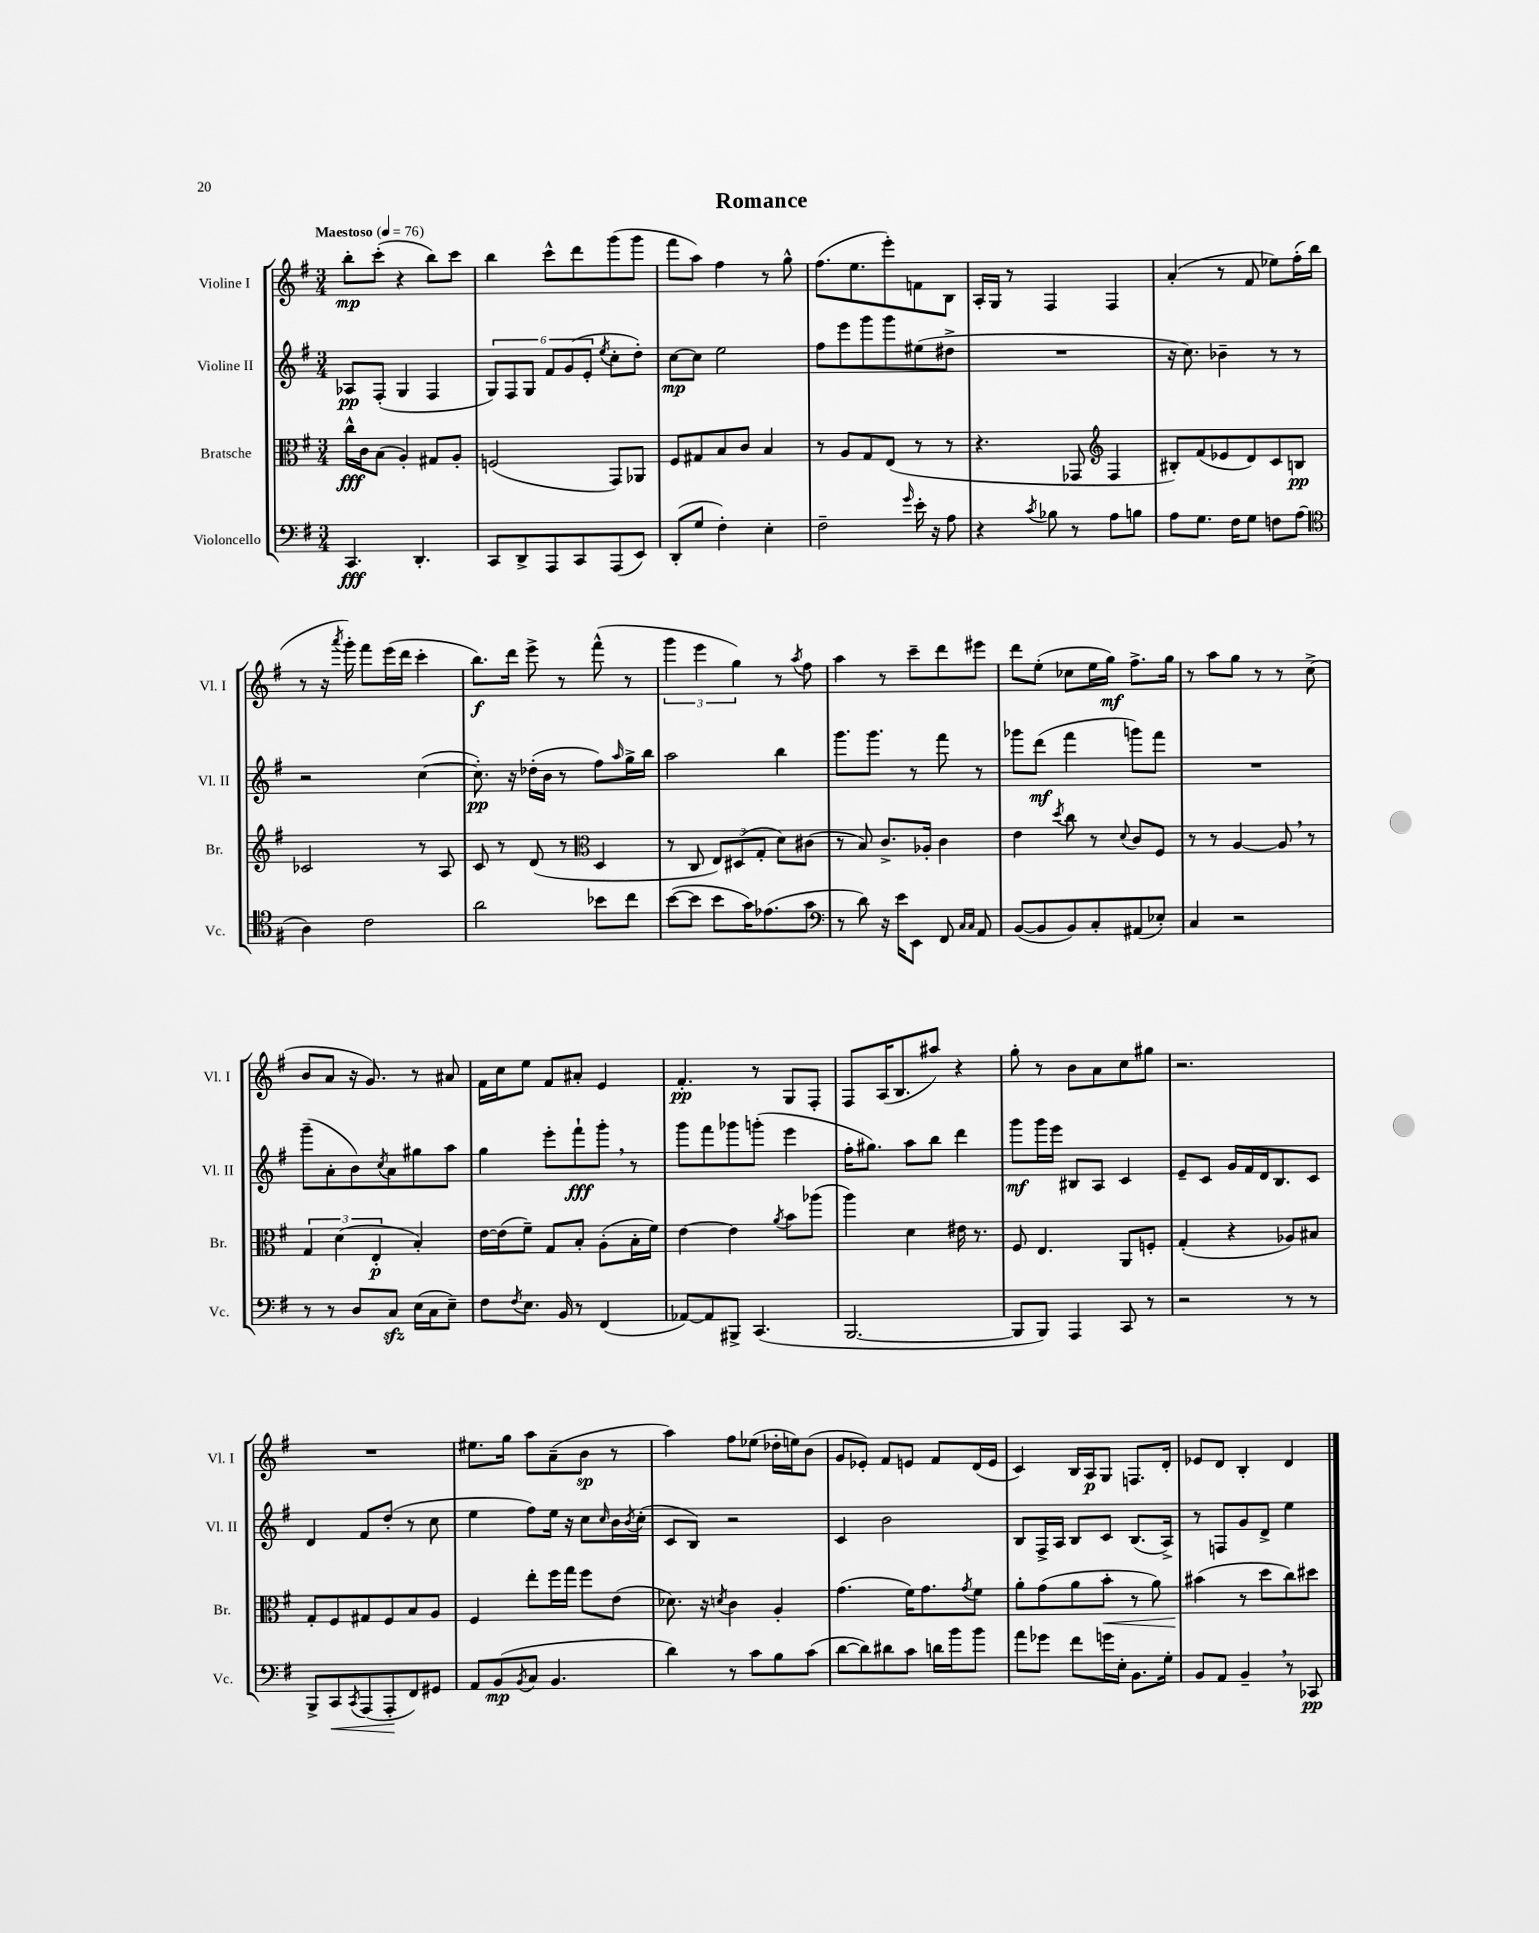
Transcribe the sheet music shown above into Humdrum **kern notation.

**kern	**dynam	**kern	**dynam	**kern	**dynam	**kern	**dynam
*part4	*part4	*part3	*part3	*part2	*part2	*part1	*part1
*staff4	*staff4	*staff3	*staff3	*staff2	*staff2	*staff1	*staff1
*I"Violoncello	*	*I"Bratsche	*	*I"Violine II	*	*I"Violine I	*
*I'Vc.	*	*I'Br.	*	*I'Vl. II	*	*I'Vl. I	*
*clefF4	*	*clefC3	*	*clefG2	*	*clefG2	*
*k[f#]	*	*k[f#]	*	*k[f#]	*	*k[f#]	*
*M3/4	*	*M3/4	*	*M3/4	*	*M3/4	*
*MM76	*	*MM76	*	*MM76	*	*MM76	*
=1	=1	=1	=1	=1	=1	=1	=1
!	!	!	!	!	!	!LO:TX:a:B:t=Maestoso	!
4.CC/	fff	16cc^^\LL	fff	8A-X/L	pp	8bb'\L	mp
.	.	16c\J	.	.	.	.	.
.	.	(8B\J	.	(8F#'/J	.	(8ccc'\J	.
.	.	4A'/)	.	4G/	.	4r	.
4.DD'/	.	.	.	.	.	.	.
.	.	8G#X/L	.	4F#/	.	8bb\L)	.
.	.	8A'/J	.	.	.	8ccc\J	.
=2	=2	=2	=2	=2	=2	=2	=2
8CC/L	.	(2Fn/	.	12G/L)	.	4bb\	.
.	.	.	.	12F#/	.	.	.
8DD^/	.	.	.	.	.	.	.
.	.	.	.	12G/J	.	.	.
8AAA/	.	.	.	12f#/L	.	8ccc^^\L	.
.	.	.	.	(12g/	.	.	.
8CC/	.	.	.	.	.	8ddd\	.
.	.	.	.	12e'/J	.	.	.
.	.	.	.	8qee/	.	.	.
(8AAA/	.	8GG/L)	.	8cc'\L	.	(8ggg\	.
8EE/J)	.	8AA-X/J	.	8dd'\J)	.	8ggg\J	.
=3	=3	=3	=3	=3	=3	=3	=3
(8DD'/L	.	8F#/L	.	[8cc\L	mp	8fff#\L	.
8G/J	.	8G#X/	.	8cc\J]	.	8aa\J)	.
4F#'\)	.	8B/	.	2ee\	.	4ff#\	.
.	.	8c/J	.	.	.	.	.
4E'\	.	4B/	.	.	.	8r	.
.	.	.	.	.	.	8gg^^\	.
=4	=4	=4	=4	=4	=4	=4	=4
2F#~\	.	8r	.	8ff#\L	.	(8.ff#\L	.
.	.	8A/L	.	8eee\	.	.	.
.	.	.	.	.	.	8.ee\	.
.	.	8G/	.	8ggg\	.	.	.
.	.	(8E/J	.	8ggg\	.	8eee'\)	.
16qqg/	.	.	.	.	.	.	.
16e'\	.	8r	.	(8ee#X\	.	8fn\	.
16r	.	.	.	.	.	.	.
8A\	.	8r	.	8dd#X^\J	.	8B\J	.
=5	=5	=5	=5	=5	=5	=5	=5
4r	.	4.r	.	2.r	.	16A'/LL	.
.	.	.	.	.	.	16G/JJ	.
.	.	.	.	.	.	8r	.
8qc/	.	.	.	.	.	.	.
8B-X\	.	.	.	.	.	4F#/	.
8r	.	8GG-X/	.	.	.	.	.
*	*	*clefG2	*	*	*	*	*
8A\L	.	4F#/	.	.	.	4F#/	.
8Bn\J	.	.	.	.	.	.	.
=6	=6	=6	=6	=6	=6	=6	=6
8A\L	.	8B#X'/L)	.	16r	.	(4a'/	.
.	.	.	.	8.cc\)	.	.	.
8.G\J	.	(8f#/	.	.	.	.	.
.	.	8e-X/	.	4b-X~\	.	8r	.
16F#\KL	.	.	.	.	.	.	.
8G\J	.	8d/)	.	.	.	8f#/	.
8Fn\L	.	8c/	.	8r	.	8ee-X\L)	.
(8A\J	.	8Bn/J	pp	8r	.	(16ff#'\L	.
.	.	.	.	.	.	16bb\JJ	.
!!LO:LB:g=z
=7	=7	=7	=7	=7	=7	=7	=7
*clefC4	*	*	*	*	*	*	*
4A\)	.	2c-X/	.	2r	.	8r	.
.	.	.	.	.	.	16r	.
.	.	.	.	.	.	8qaaa/	.
.	.	.	.	.	.	16ggg'\)	.
2c\	.	.	.	.	.	8fff#\L	.
.	.	.	.	.	.	(16eee\L	.
.	.	.	.	.	.	16ddd\JJ	.
.	.	8r	.	([4cc\	.	4ccc'\	.
.	.	8A/	.	.	.	.	.
=8	=8	=8	=8	=8	=8	=8	=8
2a\	.	8c/	.	8.cc'\])	pp	8.bb\L)	f
.	.	8r	.	.	.	.	.
.	.	.	.	16r	.	16ddd\Jk	.
.	.	(8d/	.	(16dd-X'\LL	.	8eee^\	.
.	.	.	.	16b\JJ	.	.	.
.	.	8r	.	8r	.	8r	.
*	*	*clefC3	*	*	*	*	*
8b-X\L	.	4D/	.	8ff#\L)	.	(8fff#^^\	.
.	.	.	.	16qqaa/	.	.	.
8cc\J	.	.	.	16gg^\L	.	8r	.
.	.	.	.	16bb\JJ	.	.	.
=9	=9	=9	=9	=9	=9	=9	=9
([8b\L	.	8r	.	2aa\	.	6ggg\	.
8b\J]	.	8C/	.	.	.	.	.
.	.	.	.	.	.	6eee\	.
8b\L	.	12E/L)	.	.	.	.	.
.	.	(12D#X/	.	.	.	6gg\)	.
16g\K)	.	.	.	.	.	.	.
.	.	12G'/J	.	.	.	.	.
(8.e-X\	.	.	.	.	.	.	.
.	.	8d\L)	.	4bb\	.	8r	.
.	.	.	.	.	.	8qaa/	.
8g\J	.	(8c#X\J	.	.	.	8ff#\	.
=10	=10	=10	=10	=10	=10	=10	=10
*clefF4	*	*	*	*	*	*	*
8r	.	8r	.	8.ggg\L	.	4aa\	.
8d\)	.	8B/)	.	.	.	.	.
.	.	.	.	8.ggg\J	.	.	.
16r	.	8.c^/L	.	.	.	8r	.
16e\KL	.	.	.	.	.	.	.
8EE\J	.	.	.	8r	.	8ccc~\L	.
.	.	16A-X'/Jk	.	.	.	.	.
8FF#/	.	4c\	.	8fff#\	.	8ddd\	.
16qqC/LL	.	.	.	.	.	.	.
16qqC/JJ	.	.	.	.	.	.	.
8AA/	.	.	.	8r	.	8eee#X\J	.
=11	=11	=11	=11	=11	=11	=11	=11
([8BB/L	.	4e\	.	8ggg-X\L	.	8ddd\L	.
8BB/]	.	.	.	(8ddd\J	mf	(8ee'\J	.
.	.	8qdd/	.	.	.	.	.
8BB/)	.	8cc\	.	4fff#\	.	8cc-X\L	.
8C'/	.	8r	.	.	.	16ee\L	.
.	.	.	.	.	.	16gg\JJ)	mf
.	.	8qqd/	.	.	.	.	.
(8AA#X/	.	8c/L	.	8gggn\L)	.	8.ff#^\L	.
8E-X'/J)	.	8F#/J	.	8fff#\J	.	.	.
.	.	.	.	.	.	16gg\Jk	.
=12	=12	=12	=12	=12	=12	=12	=12
4C/	.	8r	.	2.r	.	8r	.
.	.	8r	.	.	.	8aa\L	.
2r	.	[4A/	.	.	.	8gg\J	.
.	.	.	.	.	.	8r	.
.	.	8A,/]	.	.	.	8r	.
.	.	8r	.	.	.	(8cc^\	.
!!LO:LB:g=z
=13	=13	=13	=13	=13	=13	=13	=13
8r	.	6G/	.	(8ggg~\L	.	8b/L	.
8r	.	.	.	8a'\	.	8a/J	.
.	.	(6d\	.	.	.	.	.
8D/L	.	.	.	8b\)	.	16r	.
.	.	.	.	.	.	8.g/)	.
.	.	6E'/	p	.	.	.	.
.	.	.	.	8qcc/	.	.	.
8Czz/J	.	.	.	8a\	.	.	.
(16E\LL	.	4B'/)	.	8gg#X\	.	8r	.
16C\J	.	.	.	.	.	.	.
8E~\J)	.	.	.	8aa\J	.	8a#X/	.
=14	=14	=14	=14	=14	=14	=14	=14
8F#\L	.	[16e\LL	.	4gg\	.	16f#\LL	.
.	.	(16e\J]	.	.	.	16cc\J	.
8qF#/	.	.	.	.	.	.	.
8.E\J	.	8f#~\J)	.	.	.	8ee\J	.
.	.	8G/L	.	8eee'\L	.	8f#/L	.
16BB/	.	.	.	.	.	.	.
8r	.	8B'/J	.	8fff#`\	fff	8a#X'/J	.
(4FF#/	.	(8A'\L	.	8ggg',\J	.	4e/	.
.	.	16B'\L	.	8r	.	.	.
.	.	16f#\JJ)	.	.	.	.	.
=15	=15	=15	=15	=15	=15	=15	=15
[8AA-X/L)	.	[4e\	.	8ggg\L	.	4.f#'/	pp
8AA-/]	.	.	.	8fff#\	.	.	.
8BBB#X^/J	.	4e\]	.	8ggg-X\	.	.	.
(4.CC/	.	.	.	(8gggn'\J	.	8r	.
.	.	8qa/	.	.	.	.	.
.	.	8b\L	.	4eee\	.	8G/L	.
.	.	(8aa-X\J	.	.	.	8F#'/J	.
=16	=16	=16	=16	=16	=16	=16	=16
[2.BBB/	.	4aa\)	.	16ff#'\KL	.	8F#/L	.
.	.	.	.	8.gg#X\J)	.	.	.
.	.	.	.	.	.	(16A/K	.
.	.	.	.	.	.	8.B/	.
.	.	4d\	.	8aa\L	.	.	.
.	.	.	.	8bb\J	.	8aa#X/J)	.
.	.	16e#X\	.	4ddd\	.	4r	.
.	.	8.r	.	.	.	.	.
=17	=17	=17	=17	=17	=17	=17	=17
8BBB/L]	.	8F#/	.	8ggg\L	mf	8gg'\	.
8BBB/J)	.	4.E/	.	16ggg\L	.	8r	.
.	.	.	.	16eee\JJ	.	.	.
4AAA/	.	.	.	8B#X/L	.	8b\L	.
.	.	.	.	8A/J	.	8a\	.
8CC/	.	8AA/L	.	4c/	.	8cc\	.
8r	.	8Fn'/J	.	.	.	8gg#X\J	.
=18	=18	=18	=18	=18	=18	=18	=18
2r	.	(4G'/	.	8e~/L	.	2.r	.
.	.	.	.	8c/J	.	.	.
.	.	4r	.	16g/LL	.	.	.
.	.	.	.	16f#/	.	.	.
.	.	.	.	16d/J	.	.	.
.	.	.	.	8.B/	.	.	.
8r	.	8A-X/L)	.	.	.	.	.
8r	.	8B#X/J	.	8c/J	.	.	.
!!LO:LB:g=z
=19	=19	=19	=19	=19	=19	=19	=19
8BBB^/L	.	8G'/L	.	4d/	.	2.r	.
!	!LO:HP:b	!	!	!	!	!	!
8CC/	<	8F#/	.	.	.	.	.
8qCC/	.	.	.	.	.	.	.
(8AAA/	.	8G#X/	.	8f#/L	.	.	.
8AAA'/	.	8F#/	.	(8dd'/J	.	.	.
8FF#/)	[	8B/	.	8r	.	.	.
8GG#X/J	.	8A/J	.	8cc\	.	.	.
=20	=20	=20	=20	=20	=20	=20	=20
8AA/L	.	4F#/	.	4ee\	.	8.ee#X\L	.
(8BB/	mp	.	.	.	.	.	.
.	.	.	.	.	.	16gg\Jk	.
8qBB/	.	.	.	.	.	.	.
8C/J	.	8ee'\L	.	8ff#\L)	.	8aa\L	.
4.BB/	.	16ff#\L	.	16ee\Jk	.	(8a~\	.
.	.	16gg\JJ	.	16r	.	.	.
.	.	8ff#\L	.	8cc\L	.	8b\J	sp
.	.	.	.	16qqcc/	.	.	.
.	.	(8e\J	.	16b\L	.	8r	.
.	.	.	.	8qb/	.	.	.
.	.	.	.	(16cc'\JJ	.	.	.
=21	=21	=21	=21	=21	=21	=21	=21
4d\)	.	8.d-X\)	.	8c/L	.	4aa\)	.
.	.	.	.	8B/J)	.	.	.
.	.	16r	.	.	.	.	.
.	.	8qdn/	.	.	.	.	.
8r	.	4c\	.	2r	.	8ff#\L	.
8c\L	.	.	.	.	.	(8ee-X\J	.
8B\	.	4A'/	.	.	.	16dd-X'\LL	.
.	.	.	.	.	.	16een\J)	.
(8c\J	.	.	.	.	.	(8b\J	.
=22	=22	=22	=22	=22	=22	=22	=22
[8d\L	.	(4.g\	.	4c/	.	8g/L	.
8d\])	.	.	.	.	.	8e-X'/J)	.
8d#X\	.	.	.	2b\	.	8f#/L	.
8c\J	.	16f#\KL)	.	.	.	8en/J	.
.	.	8.g\	.	.	.	.	.
16dn\LL	.	.	.	.	.	8f#/L	.
16b\J	.	.	.	.	.	.	.
.	.	8qg/	.	.	.	.	.
8b\J	.	8f#\J	.	.	.	(16d/L	.
.	.	.	.	.	.	16e/JJ	.
=23	=23	=23	=23	=23	=23	=23	=23
8a\L	.	8a'\L	.	8B/L	.	4c/)	.
8g-X\J	.	(8g\	.	16F#^/L	.	.	.
.	.	.	.	16A/JJ	.	.	.
8f#\L	.	8a\	.	8B/L	.	16B/LL	.
.	.	.	.	.	.	16A/J	p
!	!	!	!LO:HP:b	!	!	!	!
16gn\L	.	8b'\J	<	8c/J	.	8G/J	.
16E'\JJ	.	.	.	.	.	.	.
8.BB\L	.	8r	.	(8.B/L	.	8.Fn/L	.
.	.	8a\)	.	.	.	.	.
16G'\Jk	.	.	.	16A^/Jk)	.	16d'/Jk	.
=24	=24	=24	=24	=24	=24	=24	=24
8BB/L	.	(4b#X\	.	8r	.	8e-X/L	.
8AA/J	.	.	.	8Fn/L	.	8d/J	.
4BB~,/	.	8r	[	8g/	.	4B'/	.
.	.	8dd\L	.	8d^/J	.	.	.
8r	.	8cc\)	.	4ee\	.	4d/	.
8CC-X/	pp	8dd#X\J	.	.	.	.	.
==	==	==	==	==	==	==	==
*-	*-	*-	*-	*-	*-	*-	*-
